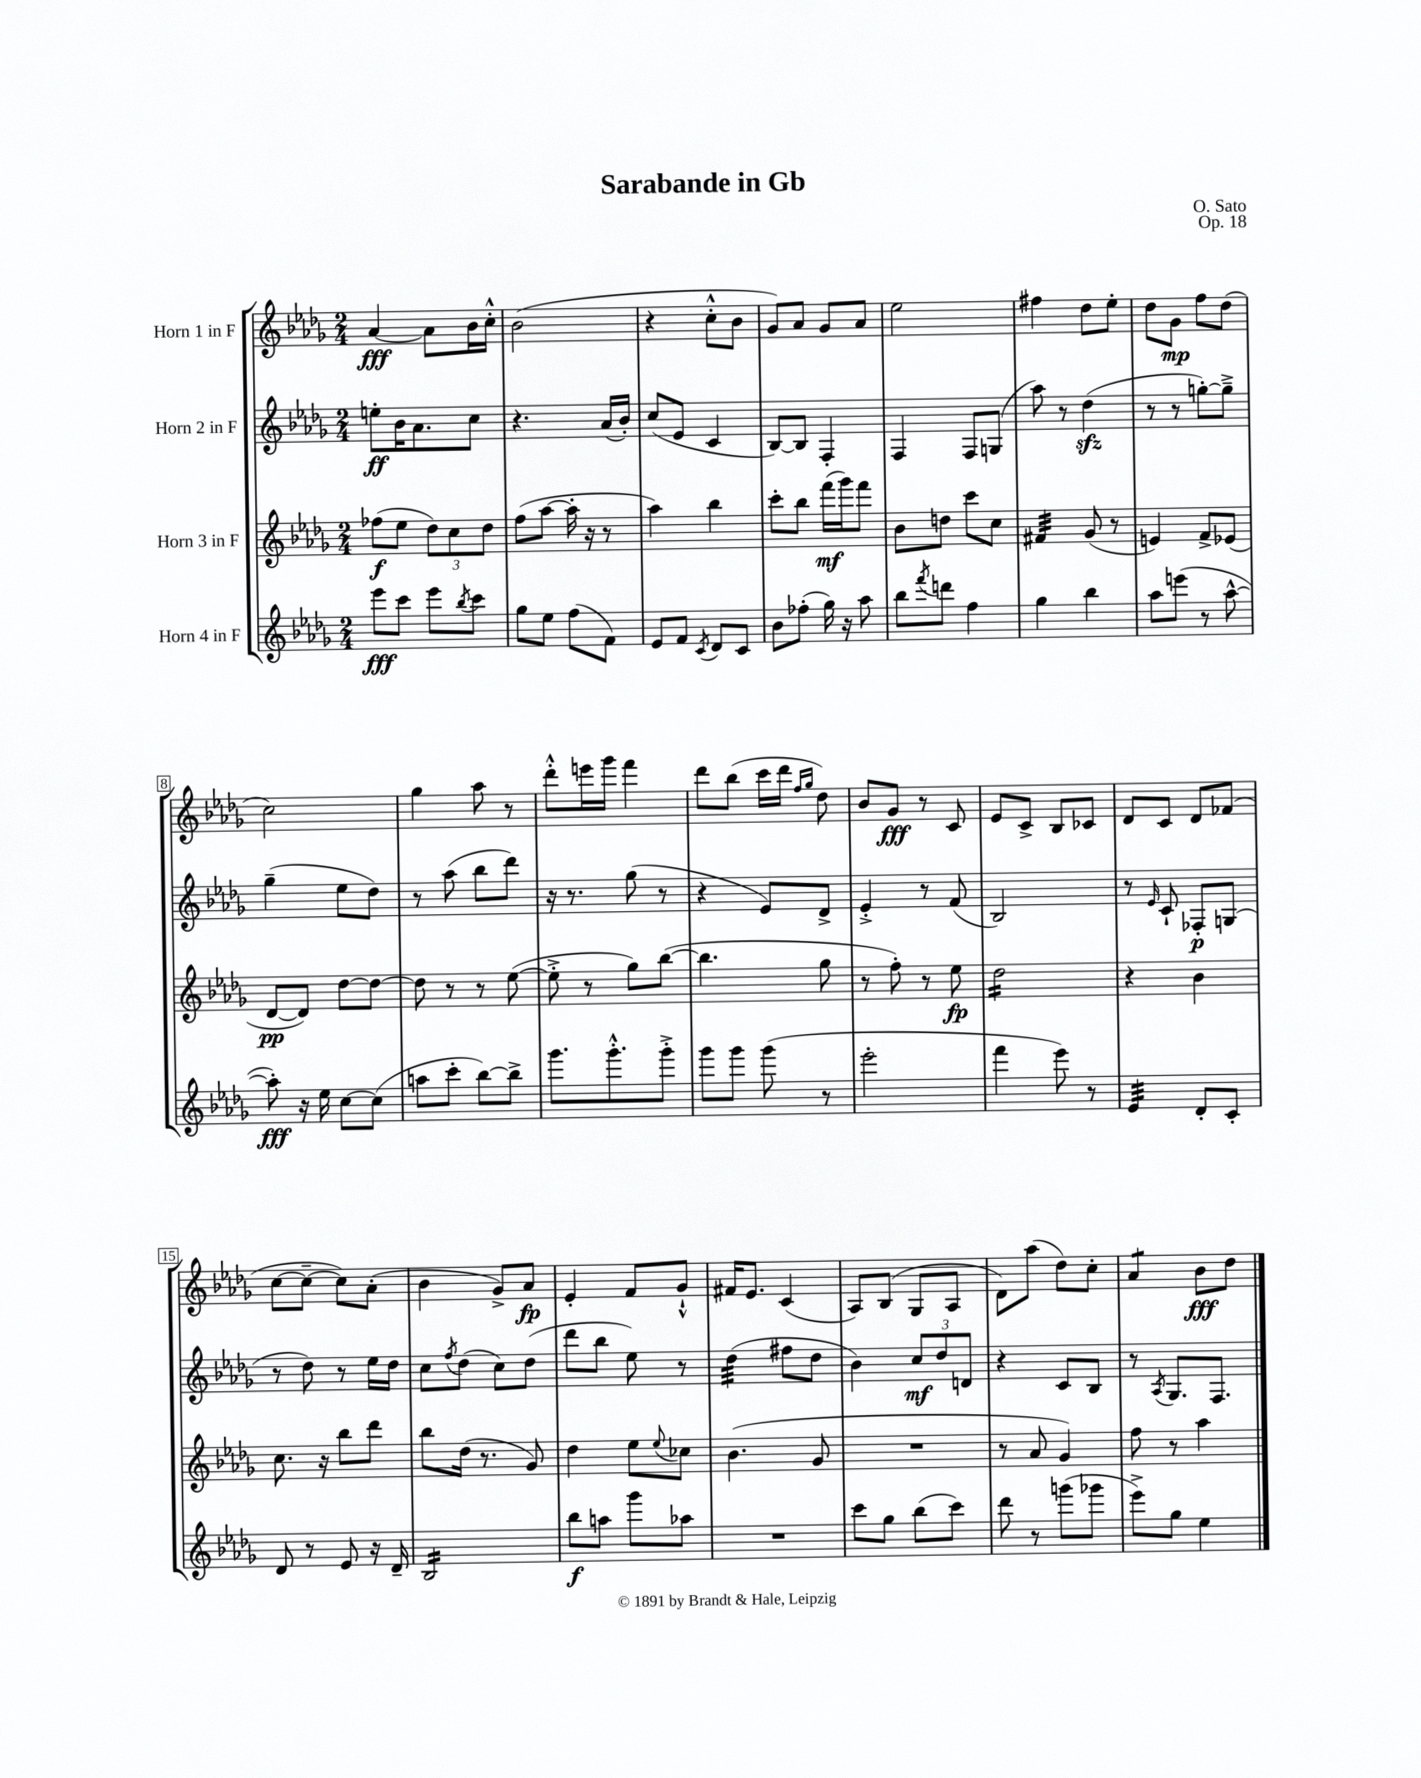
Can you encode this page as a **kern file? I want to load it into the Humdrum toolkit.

**kern	**kern	**kern	**kern
*staff4	*staff3	*staff2	*staff1
*clefG2	*clefG2	*clefG2	*clefG2
*k[b-e-a-d-g-]	*k[b-e-a-d-g-]	*k[b-e-a-d-g-]	*k[b-e-a-d-g-]
*M2/4	*M2/4	*M2/4	*M2/4
8eee-	(8ff-	8ee'	[4a-
8ccc	8ee-	16b-	.
.	.	8.a-	.
8eee-	12dd-)	.	8a-]
.	12cc	.	.
8qbb-	.	.	.
8ccc	.	8cc	16b-
.	12dd-	.	.
.	.	.	16cc'^^
=	=	=	=
8gg-	(8ff	4.r	(2b-
8ee-	[8aa-	.	.
(8ff	16aa-']	.	.
.	16r	.	.
8f)	8r	(16a-	.
.	.	16b-')	.
=	=	=	=
8e-	4aa-)	(8cc	4r
8f	.	8e-	.
8qc	.	.	.
8d-	4bb-	4c	8cc'^^
8c	.	.	8b-
=	=	=	=
8b-	8ccc'	[8B-)	8g-)
(8ff-'	8bb-	8B-]	8a-
16gg-)	(16fff	4F'	8g-
16r	16ggg-)	.	.
8aa-	8fff	.	8a-
=	=	=	=
8bb-	8b-	4F	2ee-
8qfff	.	.	.
8ddd	8dd	.	.
4ff	8ccc	8F	.
.	8cc	(8G	.
=	=	=	=
4gg-	4f#	8aa-)	4ff#
.	.	8r	.
4bb-	(8g-	(4dd-	8dd-
.	8r	.	8ee-'
=	=	=	=
8aa-	4e)	8r	8dd-
(8eee	.	8r	8g-
8r	8f^	[8gg')	8ff
[8aa-^^	(8e-	8gg~^]	(8dd-
=	=	=	=
8aa-'])	[8d-	(4gg-~	2cc)
16r	8d-])	.	.
16ee-	.	.	.
[8cc	[8dd-	8ee-	.
(8cc]	8dd-_	8dd-)	.
=	=	=	=
8aa	8dd-]	8r	4gg-
8ccc'	8r	(8aa-	.
[8bb-)	8r	8bb-	8aa-
8bb-^]	([8ee-	8ddd-)	8r
=	=	=	=
8.ggg-	8ee-'^]	16r	8ddd-'^^
.	.	8.r	.
.	8r	.	16eee
8.ggg-'^^	.	.	16ggg-
.	8gg-)	(8gg-	4fff
8ggg-'^	([8bb-	8r	.
=	=	=	=
8ggg-	4.bb-]	4r	8ddd-
8ggg-	.	.	(8bb-
(8ggg-	.	8e-)	16ccc
.	.	.	16ddd-
.	.	.	16qqff
.	.	.	16qqgg-
8r	8gg-	8d-^	8dd-)
=	=	=	=
2eee-'	8r	4e-'^	8b-
.	8ff')	.	8g-
.	8r	8r	8r
.	8ee-	(8f	8c
=	=	=	=
4fff	2dd-	2B-)	8e-
.	.	.	8c^
8eee-)	.	.	8B-
8r	.	.	8c-
=	=	=	=
4e-	4r	8r	8d-
.	.	16qqe-	.
.	.	8c`	8c
8d-'	4b-	8F-'	8d-
8c'	.	(8G	(8f-
=	=	=	=
8d-	8.cc	8r	[8cc
8r	.	8dd-)	8cc~_
.	16r	.	.
8e-	8bb-	8r	8cc])
16r	8ddd-	16ee-	(8a-'
16d-~	.	16dd-	.
=	=	=	=
2B-	8bb-	8cc	4b-
.	.	8qff	.
.	(16dd-	(8dd-	.
.	8.r	.	.
.	.	8cc)	8g-^)
.	8g-)	(8dd-	8a-
=	=	=	=
8bb-	4dd-	8ddd-	4e-'
8aa	.	8bb-	.
8ggg-	8ee-	8ee-)	8f
.	8qqee-	.	.
8aa-	8cc-	8r	8g-`^^
=	=	=	=
2r	(4.b-	(4dd-	16f#
.	.	.	8.e-
.	.	8ff#	(4c
.	8g-	8dd-	.
=	=	=	=
8ccc	2r	4b-)	8A-)
8gg-	.	.	(8B-
(8bb-	.	12cc	8G-
.	.	12dd-	.
8ccc)	.	.	8A-
.	.	12d	.
=	=	=	=
8ddd-	8r	4r	8d-)
8r	8a-	.	(8aa-
(8ggg	4g-)	8c	8dd-)
8ggg-	.	8B-	8cc'
=	=	=	=
8eee-^)	8ff	8r	4a-
.	.	8qA-	.
8gg-	8r	8.G-	.
4ee-	4aa-	.	8b-
.	.	8.F	.
.	.	.	8dd-
==	==	==	==
*-	*-	*-	*-
